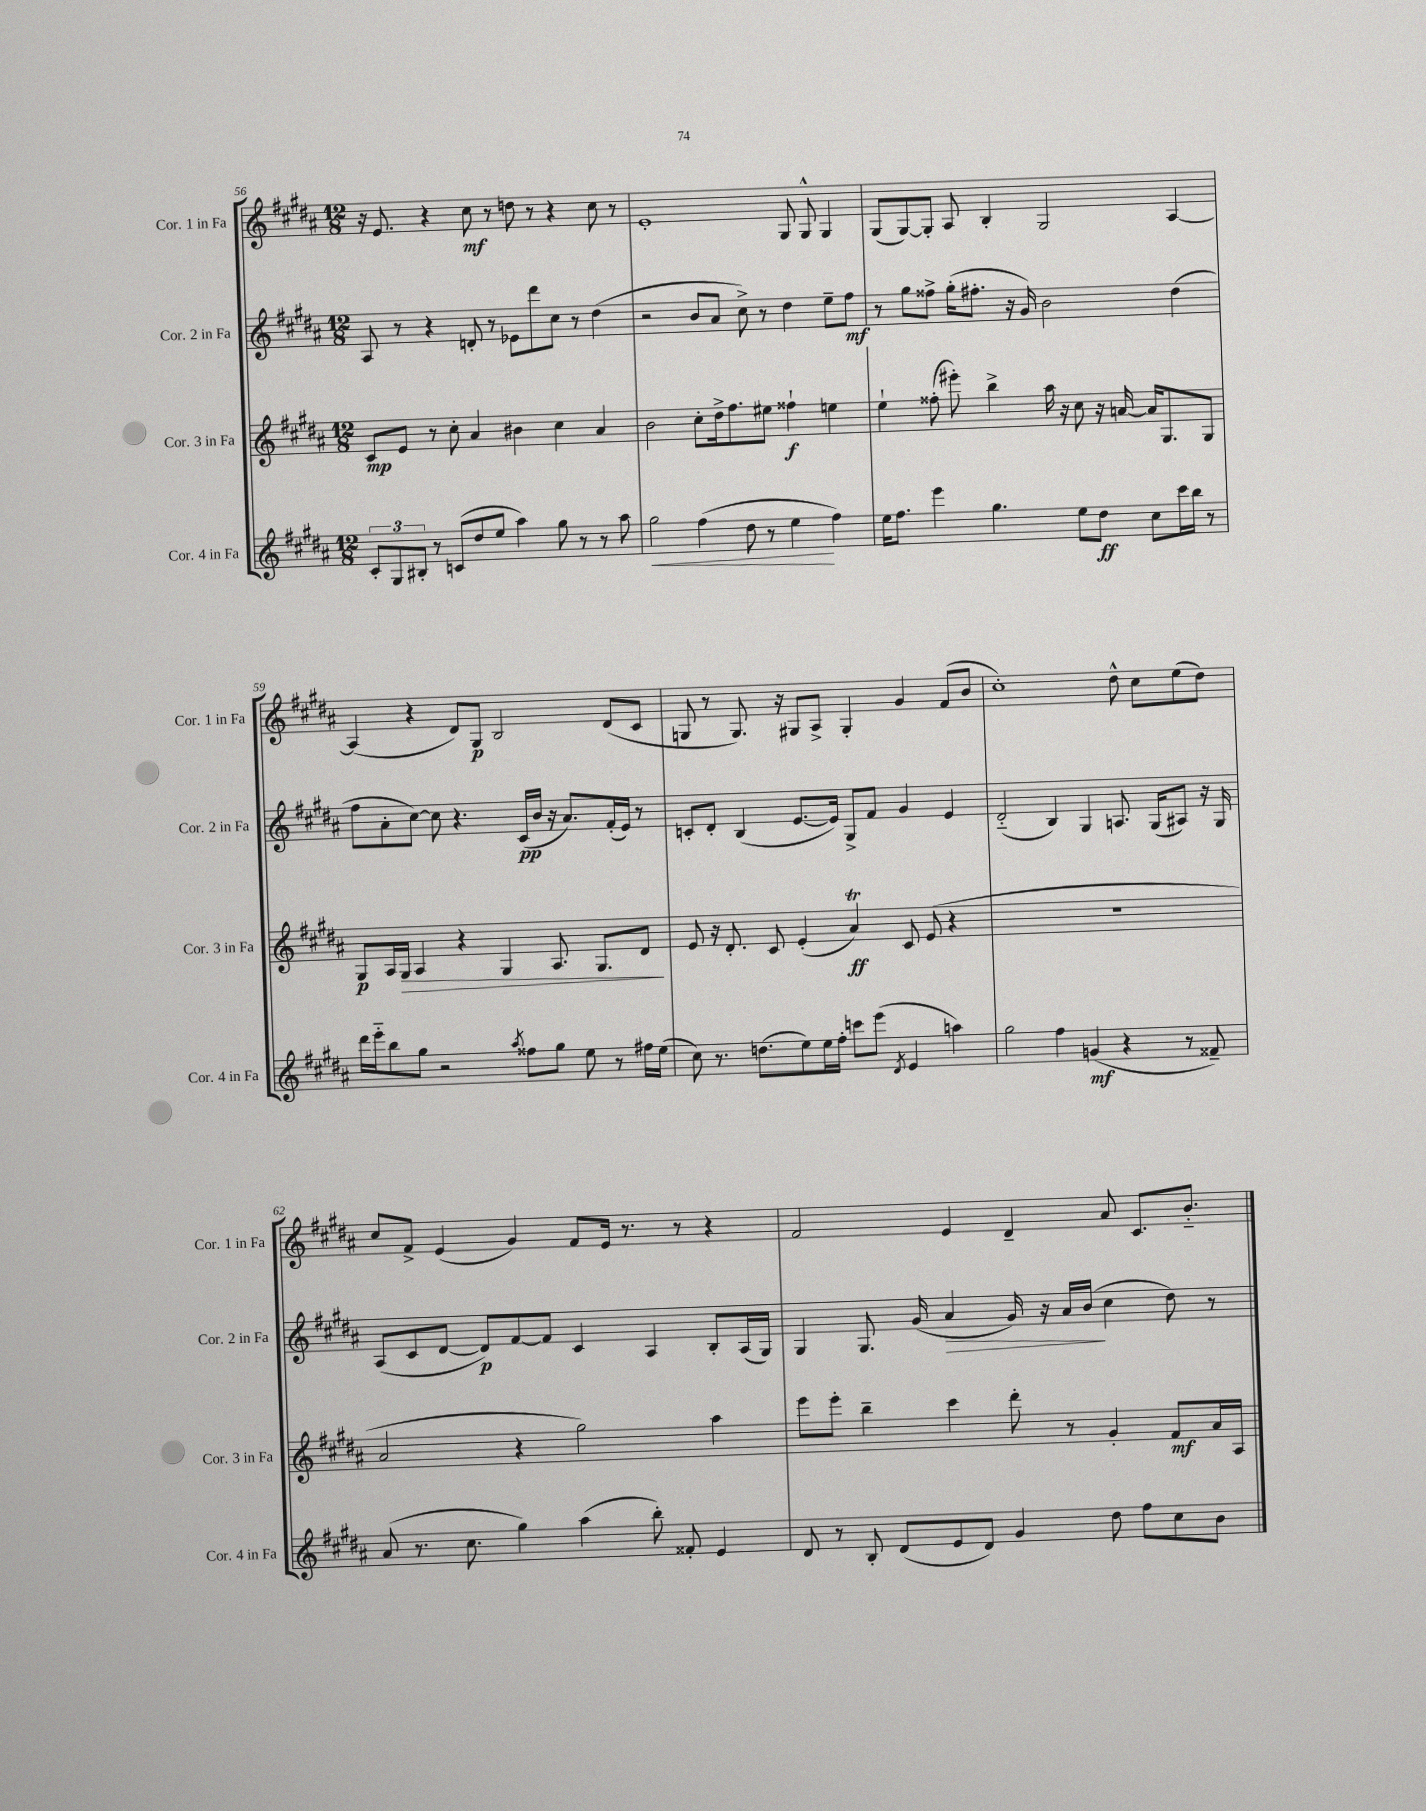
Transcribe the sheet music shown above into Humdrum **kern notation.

**kern	**kern	**kern	**kern
*staff4	*staff3	*staff2	*staff1
*clefG2	*clefG2	*clefG2	*clefG2
*k[f#c#g#d#a#]	*k[f#c#g#d#a#]	*k[f#c#g#d#a#]	*k[f#c#g#d#a#]
*M12/8	*M12/8	*M12/8	*M12/8
12c#'/L	8c#/L	8A#/	16r
.	.	.	8.e/
12G#/	.	.	.
.	8e/J	8r	.
12B#'/J	.	.	.
8r	8r	4r	4r
(8c/L	8cc#'\	.	.
8dd#/	4a#/	8d'/	8cc#\
8ee/J	.	8r	8r
4aa#\)	4b#\	8e-\L	8dd\
.	.	8ddd#\	8r
8gg#\	4cc#\	8cc#\J	4r
8r	.	8r	.
8r	4a#/	(4dd#\	8cc#\
8aa#\	.	.	8r
=	=	=	=
2gg#\	2b\	2r	1e'
(4ff#\	8cc#'\L	8b/L	.
.	16dd#^\k	8a#/J	.
.	8.ff#\	.	.
8dd#\	.	8cc#^\)	.
8r	8ee#\J	8r	.
4ee\	4ff##`\	4dd#\	8G#/
.	.	.	8G#^^/
4ff#\)	4ee\	8ee~\L	4G#/
.	.	8ff#\J	.
=	=	=	=
16ee\LK	4ee`\	8r	(8G#/L
8.ff#\J	.	.	.
.	.	8gg#\L	[8G#/)
4eee\	(8ff##'\	8ff##^\J	8G#'/]J
.	8eee#'\)	(16gg#'\LK	8A#/
.	.	8.ff#'\J	.
4.gg#\	4bb^\	.	4B'/
.	.	16r	.
.	.	16g#/)	.
.	16aa#\	2b\	2G#/
.	16r	.	.
8ee\L	8cc#\	.	.
8dd#\J	16r	.	.
.	[16a/	.	.
8cc#\L	16a/]LK	.	.
.	8.G#/	.	.
16ccc#\L	.	(4dd#\	[4A#/
16bb\JJ	.	.	.
8r	8G#/J	.	.
=	=	=	=
16ddd#\LL	8G#/L	8ff#\L	(4A#/]
16eee'~\J	.	.	.
8bb\	16A#/L	8a#'\	.
.	16G#/JJ	.	.
8gg#\J	4A#/	[8cc#\J)	4r
2r	.	8cc#\]	.
.	4r	4.r	8d#/L)
.	.	.	8G#/J
.	4G#/	.	2B/
8qaa#/	.	.	.
8ff##\L	.	(16c#/LL	.
.	.	16b/JJ	.
8gg#\J	8.A#/	16r	.
.	.	8.a#/L)	.
8ee\	.	.	.
.	8.G#/L	.	.
8r	.	(16f#'/L	(8d#/L
.	.	16e/JJ)	.
16ff#\LL	8d#/J	8r	8c#/J
(16ee\JJ	.	.	.
=	=	=	=
8cc#\)	8e/	8c'/L	8G/
8.r	16r	8d#'/J	8r
.	8.d#'/	.	.
.	.	(4B/	8.G/)
(8.dd\L	.	.	.
.	8c#/	.	.
.	.	.	16r
8ee\)	(4e'/	[8.e/L	8G#/L
16ee\L	.	.	8A#^/J
16ff#'\JJ	.	16e/]Jk)	.
8ccc\L	4a#/)	8G#^/L	4G#'/
(8eee\J	.	8f#/J	.
8qd#/	.	.	.
4e/	8c#/	4g#/	4g#/
.	(8e/	.	.
4aa\)	4r	4e/	(8f#/L
.	.	.	8b/J
=	=	=	=
2gg#\	1.r	(2d#'~/	1cc#')
4ff#\	.	4B/)	.
(4g/	.	4G#/	.
4r	.	8.A/	8dd#^^\
.	.	.	8cc#\L
.	.	(16G#/LK	.
8r	.	8A#/J)	(8ee\
8f##~/)	.	16r	8dd#\J)
.	.	16G#/	.
=	=	=	=
(8a#/	2a#/	(8A#/L	8cc#/L
8.r	.	8c#/	8f#^/J
.	.	[8d#/J	(4e/
8.cc#\	.	.	.
.	.	8d#/]L)	.
4gg#\)	4r	[8f#/	4g#/)
.	.	8f#/]J	.
(4aa#\	2gg#\)	4c#/	8f#/L
.	.	.	16e/Jk
.	.	.	8.r
8bb'\)	.	4A#/	.
8f##'/	.	.	8r
4e/	4aa#\	8B'/L	4r
.	.	(16A#/L	.
.	.	16G#/JJ)	.
=	=	=	=
8d#/	8eee\L	4G#/	2f#/
8r	8eee'\J	.	.
8B'/	4bb~\	8.G#/	.
(8d#/L	.	.	.
.	.	(16g#/	.
8e/	4ccc#\	4a#/	4e/
8d#/J)	.	.	.
4g#/	8ddd#'\	16g#/)	4d#~/
.	.	16r	.
.	8r	16a#/LL	.
.	.	(16b/JJ	.
8dd#\	4g#'/	4cc#\	8a#/
8ff#\L	.	.	8.c#/L
8cc#\	8f#/L	8dd#\)	.
.	.	.	8.b'~/J
8b\J	16a#/L	8r	.
.	16A#/JJ	.	.
==	==	==	==
*-	*-	*-	*-
